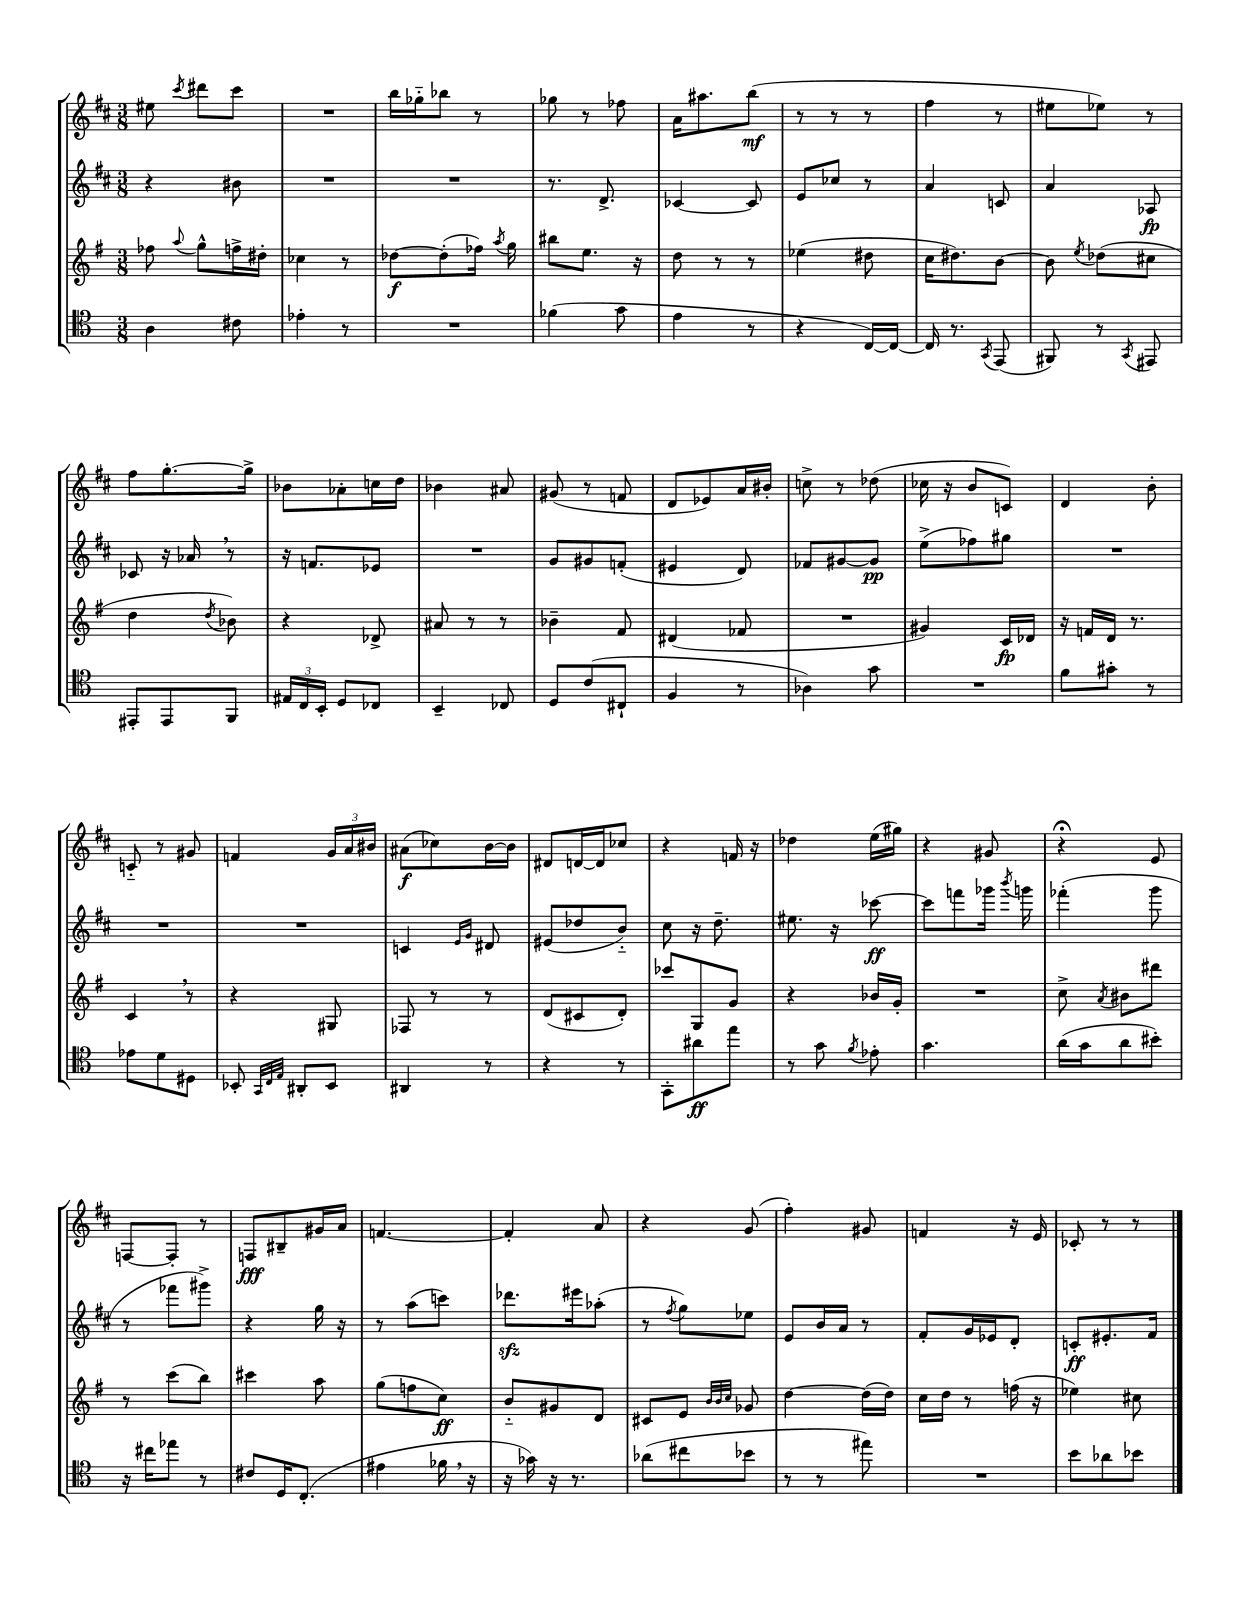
<<
\new StaffGroup <<
\new Staff = "s0" {
    \clef treble \key d \major \numericTimeSignature \time 3/8
    \autoBeamOff eis''8 \acciaccatura { cis'''8 } dis'''8[ cis'''8] |
    R4. |
    b''16[ ges''16-_ bes''8] r8 |
    ges''8 r8 fes''8 |
    a'16[ ais''8. b''8]\mf( |
    r8 r8 r8 |
    fis''4 r8 |
    eis''8[ ees''8]) r8 |
    fis''8[ g''8.~-. g''16]-> |
    bes'8[ aes'8-. c''16 d''16] |
    bes'4 ais'8 |
    gis'8( r8 f'8 |
    d'8[ ees'8) a'16 bis'16]-. |
    c''8-> r8 des''8( |
    ces''16 r16 b'8[ c'8]) |
    d'4 b'8-. |
    c'8-_ r8 gis'8 |
    f'4 \tuplet 3/2 { g'16[ a'16 bis'16] } |
    ais'8[\f( ces''8) b'16~ b'16] |
    dis'8[ d'16~ d'16 ces''8] |
    r4 f'16 r16 |
    des''4 e''16[( gis''16]) |
    r4 gis'8 |
    r4\fermata e'8 |
    f8[~ f8]-. r8 |
    f8[\fff bis8-- gis'16 a'16] |
    f'4.~ |
    f'4-. a'8 |
    r4 g'8( |
    fis''4-.) gis'8 |
    f'4 r16 e'16 |
    ces'8-. r8 r8 \bar "|." |
}
\new Staff = "s1" {
    \clef treble \key d \major \numericTimeSignature \time 3/8
    \autoBeamOff r4 bis'8 |
    R4. |
    R4. |
    r8. d'8.-> |
    ces'4~ ces'8 |
    e'8[ ces''8] r8 |
    a'4 c'8 |
    a'4 aes8\fp |
    ces'8 r16 aes'16 \breathe r8 |
    r16 f'8.[ ees'8] |
    R4. |
    g'8[ gis'8 f'8]-.( |
    eis'4 d'8) |
    fes'8[ gis'8~ gis'8]\pp |
    e''8[->( fes''8) gis''8] |
    R4. |
    R4. |
    R4. |
    c'4 \grace { e'16[ g'16] } dis'8 |
    eis'8[( des''8 b'8]-_) |
    cis''8 r16 d''8.-- |
    eis''8. r16 ces'''8~\ff |
    ces'''8[ f'''8 ges'''16] \acciaccatura { b'''8 } g'''16 |
    fes'''4-.( g'''8 |
    r8 fes'''8[ gis'''8]->) |
    r4 g''16 r16 |
    r8 a''8[( c'''8]) |
    des'''8.[\sfz eis'''16 aes''8]-.( |
    r8 \acciaccatura { fis''8 } g''8[) ees''8] |
    e'8[ b'16 a'16] r8 |
    fis'8[-. g'16 ees'16 d'8]-. |
    c'8[-.\ff eis'8.-. fis'16] \bar "|." |
}
\new Staff = "s2" {
    \clef treble \key g \major \numericTimeSignature \time 3/8
    \autoBeamOff fes''8 \appoggiatura { a''8 } g''8[-^ f''16-> dis''16]-. |
    ces''4 r8 |
    des''8[~\f des''8-.( fes''16]) \acciaccatura { a''8 } g''16 |
    bis''8[ e''8.] r16 |
    d''8 r8 r8 |
    ees''4( dis''8 |
    c''16[ dis''8.) b'8]~ |
    b'8 \acciaccatura { e''8 } des''8[( cis''8] |
    d''4 \acciaccatura { d''8 } bes'8) |
    r4 des'8-> |
    ais'8 r8 r8 |
    bes'4-- fis'8 |
    dis'4( fes'8 |
    R4. |
    gis'4) c'16[\fp des'16] |
    r16 f'16[ d'16] r8. |
    c'4 \breathe r8 |
    r4 gis8 |
    fes8 r8 r8 |
    d'8[( cis'8 d'8]-.) |
    ces'''8[ g8 g'8] |
    r4 bes'16[ g'16]-. |
    R4. |
    c''8-> \acciaccatura { a'8 } bis'8[ dis'''8] |
    r8 c'''8[( b''8]) |
    cis'''4 a''8 |
    g''8[( f''8 c''8]\ff) |
    b'8[-_ gis'8 d'8] |
    cis'8[ e'8] \grace { b'32[ b'32 c''32] } ges'8 |
    d''4~ d''16[( d''16]) |
    c''16[ d''16] r8 f''16( r16 |
    ees''4) cis''8 \bar "|." |
}
\new Staff = "s3" {
    \clef tenor \key c \major \numericTimeSignature \time 3/8
    \autoBeamOff a4 cis'8 |
    ees'4-. r8 |
    R4. |
    fes'4( g'8 |
    e'4 r8 |
    r4 c16[~) c16]~ |
    c16 r8. \acciaccatura { g,8 } e,8( |
    fis,8) r8 \acciaccatura { g,8 } eis,8 |
    eis,8[-. eis,8 f,8] |
    \tuplet 3/2 { eis16[ c16 b,16]-. } d8[ ces8] |
    b,4-- ces8 |
    d8[ c'8( cis8]-! |
    f4 r8 |
    aes4) g'8 |
    R4. |
    f'8[ gis'8]-. r8 |
    ees'8[ d'8 dis8] |
    bes,8-. \grace { g,32[ c32 e32] } ais,8[-. bes,8] |
    ais,4 r8 |
    r4 r8 |
    g,8[-. ais'8\ff e''8] |
    r8 g'8 \acciaccatura { f'8 } ees'8-. |
    g'4. |
    a'16[( g'16 a'8 bis'8]-.) |
    r16 cis''16[ ees''8] r8 |
    cis'8[ d16 c8.]-.( |
    eis'4 fes'16 \breathe r16 |
    r16 ges'16) r16 r8. |
    aes'8[( cis''8 bes'8] |
    r8 r8 eis''8) |
    R4. |
    b'8[ aes'8 bes'8] \bar "|." |
}
>>
>>
\layout { \context { \Score \remove "Bar_number_engraver" } }
